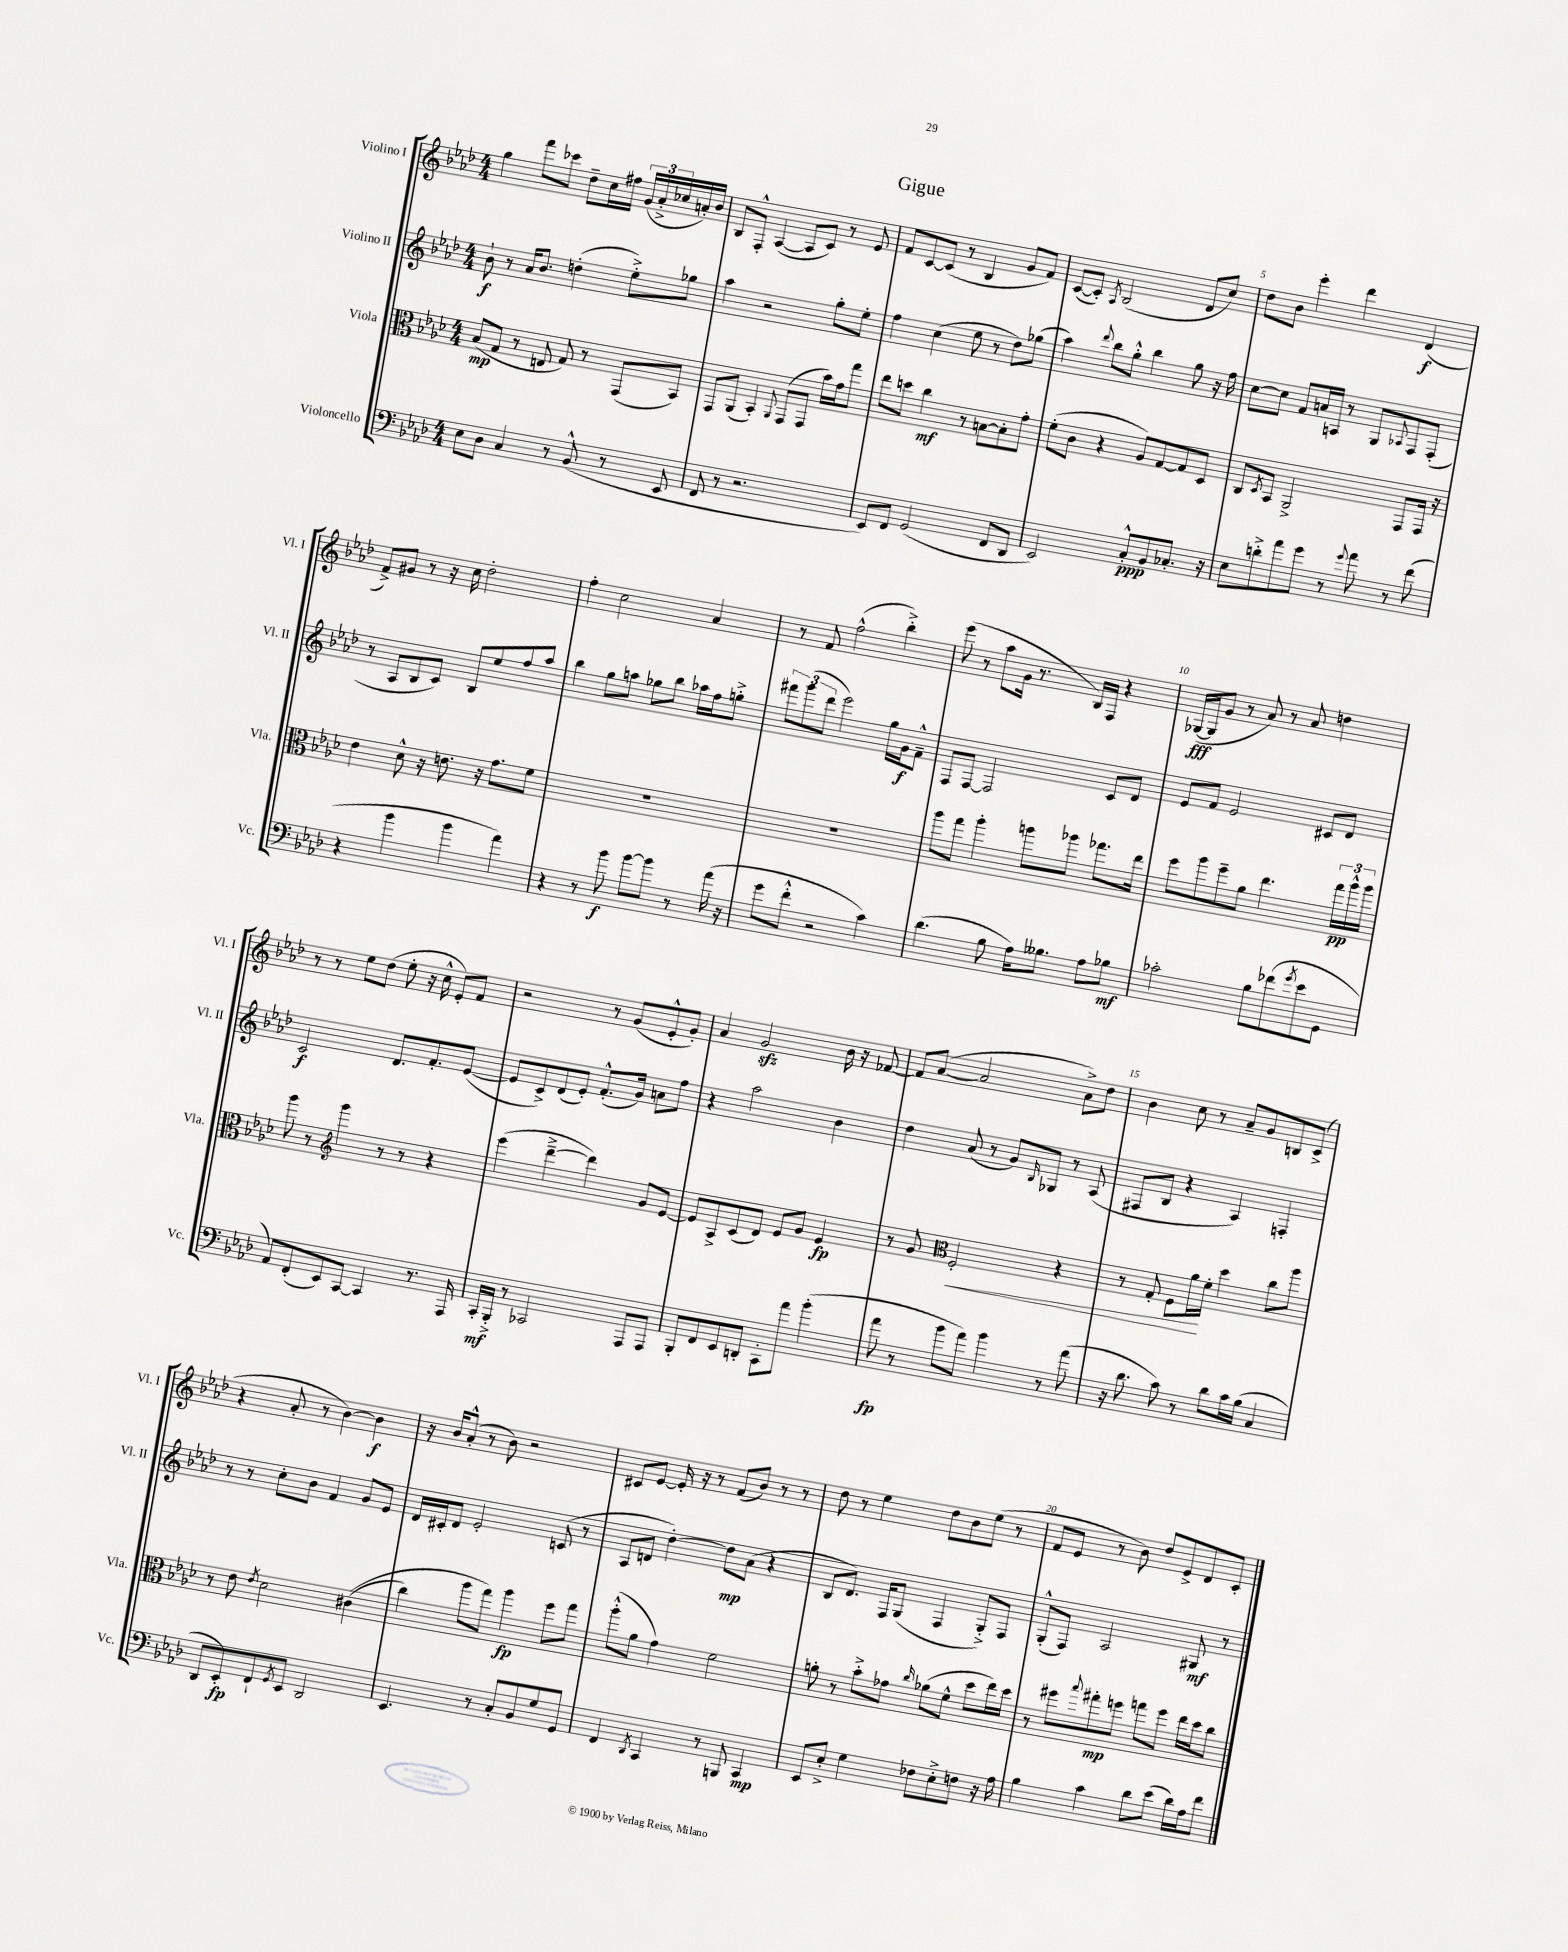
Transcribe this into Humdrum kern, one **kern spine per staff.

**kern	**dynam	**kern	**dynam	**kern	**dynam	**kern	**dynam
*part4	*part4	*part3	*part3	*part2	*part2	*part1	*part1
*staff4	*staff4	*staff3	*staff3	*staff2	*staff2	*staff1	*staff1
*I"Violoncello	*	*I"Viola	*	*I"Violino II	*	*I"Violino I	*
*I'Vc.	*	*I'Vla.	*	*I'Vl. II	*	*I'Vl. I	*
*clefF4	*	*clefC3	*	*clefG2	*	*clefG2	*
*k[b-e-a-d-]	*	*k[b-e-a-d-]	*	*k[b-e-a-d-]	*	*k[b-e-a-d-]	*
*M4/4	*	*M4/4	*	*M4/4	*	*M4/4	*
=1	=1	=1	=1	=1	=1	=1	=1
8E-\L	.	(8B-/L	mp	8b-`\	f	4gg\	.
8D-\J	.	8G/J	.	8r	.	.	.
4C/	.	8r	.	16a-/KL	.	8fff\L	.
.	.	.	.	8.b-/J	.	.	.
.	.	8En/	.	.	.	8ccc-X\J	.
8r	.	8G/)	.	(4ddn'\	.	8dd-~\L	.
(8BB-^^/	.	8r	.	.	.	16cc\L	.
.	.	.	.	.	.	16ff#X\JJ	.
8r	.	(8GG/L	.	8ee-'^\L)	.	(24g/LL	.
.	.	.	.	.	.	24a-'^/	.
.	.	.	.	.	.	24cc-X/	.
8EE-/	.	8BB-/J)	.	8gg-X\J	.	16an'/)	.
.	.	.	.	.	.	16b-/JJ	.
=2	=2	=2	=2	=2	=2	=2	=2
8FF/	.	8GG/L	.	4aa-\	.	8B-/L	.
8r	.	(8AA-/J	.	.	.	8F'^^/J	.
2.r	.	4BB-'/)	.	2r	.	([4A-/	.
.	.	8qqAA-/	.	.	.	.	.
.	.	(8GG/L	.	.	.	8A-/L]	.
.	.	8GG/J	.	.	.	8c/J)	.
.	.	16b-\LL)	.	8gg'\L	.	8r	.
.	.	16g\J	.	.	.	.	.
.	.	8gg\J	.	8ee-'\J	.	8e-/	.
=3	=3	=3	=3	=3	=3	=3	=3
8EE-/L)	.	8ee-\L	.	4ff\	.	8f/L	.
8FF/J	.	8ddn\J	.	.	.	[8c/	.
(2GG/	.	4cc\	mf	(4cc\	.	(8c/J]	.
.	.	.	.	.	.	8r	.
.	.	8r	.	8ee-\	.	4B-/	.
.	.	[8Bn\L	.	8r	.	.	.
8FF/L	.	8B'\]	.	8dd-\L)	.	8g/L	.
8DD-/J	.	8g'\J	.	(8gg-X\J	.	8f/J)	.
=4	=4	=4	=4	=4	=4	=4	=4
2EE-/)	.	(8f'\L	.	4aa-\)	.	([8c/L	.
.	.	8c\J	.	.	.	8c'/J])	.
.	.	.	.	8qqddd-/	.	8qA-/	.
.	.	4r	.	8bb-\L	.	(2B-/	.
.	.	.	.	8gg'^^\J	.	.	.
8C'^^/L	ppp	8A-/L)	.	4bb-\	.	.	.
8BB-/	.	[8G/	.	.	.	.	.
8.C-X'/J	.	8G/]	.	8gg\	.	8d-/L	.
.	.	8D-/J	.	16r	.	8cc/J)	.
16r	.	.	.	16ff\	.	.	.
=5	=5	=5	=5	=5	=5	=5	=5
8E-\L	.	8C/L	.	[8cc\L	.	8dd-\L	.
.	.	8qD-/	.	.	.	.	.
8dn'^\	.	8BB-/J	.	8cc\J]	.	8b-\J	.
8a-\	.	2AA-^/	.	8f/L	.	4eee-'\	.
8g\J	.	.	.	16an/L	.	.	.
.	.	.	.	16An/JJ	.	.	.
8r	.	.	.	8r	.	4ddd-\	.
8qqg/	.	.	.	.	.	.	.
8a-\	.	.	.	8G/L	.	.	.
.	.	.	.	8qqA-X/	.	.	.
8r	.	8GG/L	.	8F/	.	(4d-/	f
(8f\	.	16GG/Jk	.	(8F'/J	.	.	.
.	.	16r	.	.	.	.	.
!!LO:LB:g=z
=6	=6	=6	=6	=6	=6	=6	=6
4r	.	4e-\	.	8r	.	8f^/L)	.
.	.	.	.	8A-/L	.	8g#X/J	.
4b-\	.	8d-^^\	.	8B-/	.	8r	.
.	.	16r	.	8c/J)	.	16r	.
.	.	8.en\	.	.	.	16cc\	.
4b-\	.	.	.	8B-/L	.	2dd-'\	.
.	.	16r	.	8ee-/	.	.	.
.	.	8.g\L	.	.	.	.	.
4a-\)	.	.	.	8ff/	.	.	.
.	.	8f\J	.	8aa-/J	.	.	.
=7	=7	=7	=7	=7	=7	=7	=7
4r	.	1r	.	4bb-\	.	4ff'\	.
8r	.	.	.	8gg\L	.	2cc\	.
8b-\	f	.	.	8aan\J	.	.	.
[8b-\L	.	.	.	8gg-X\L	.	.	.
8b-\J]	.	.	.	8bb-\J	.	.	.
8r	.	.	.	16aa-X\LL	.	4a-/	.
.	.	.	.	16ff\J	.	.	.
(16a-\	.	.	.	8ggn'^\J	.	.	.
16r	.	.	.	.	.	.	.
=8	=8	=8	=8	=8	=8	=8	=8
8g\L	.	1r	.	12fff#X\L	.	8r	.
.	.	.	.	(12ggg\	.	.	.
8f'^^\J	.	.	.	.	.	8f/	.
.	.	.	.	12ddd-\J	.	.	.
2r	.	.	.	2eee-\)	.	(2ff^^\	.
4c\)	.	.	.	16gg\LL	.	4bb-'^\)	.
.	.	.	.	16g\J	f	.	.
.	.	.	.	8f~^^\J	.	.	.
=9	=9	=9	=9	=9	=9	=9	=9
(4.d-\	.	8aa-\L	.	8F/L	.	(8eee-\	.
.	.	8gg\J	.	[8F/J	.	8r	.
.	.	4aa-'\	.	2F/]	.	8aa-\L	.
8B-\	.	.	.	.	.	16g\Jk	.
.	.	.	.	.	.	8.r	.
16A-\KL)	.	8aan\L	.	.	.	.	.
8.B--X\J	.	.	.	.	.	.	.
.	.	8aa-X\J	.	.	.	16B-/LL)	.
.	.	.	.	.	.	16F/JJ	.
8A-\L	.	8.gg-X\L	.	8c/L	.	4r	.
8B-X\J	mf	.	.	8d-/J	.	.	.
.	.	16ee-\Jk	.	.	.	.	.
=10	=10	=10	=10	=10	=10	=10	=10
2c-X'\	.	8ff\L	.	8e-/L	.	([16G-X/LL	fff
.	.	.	.	.	.	16G-/J]	.
.	.	8aa-\	.	8f/J	.	8g/J	.
.	.	8ff~\	.	2e-/	.	8r	.
.	.	8a-\J	.	.	.	8a-/)	.
8B-\L	.	4.ee-\	.	.	.	8r	.
(8f-X\	.	.	.	.	.	8a-/	.
8qg/	.	.	.	.	.	.	.
8e-\	.	.	.	8c#X/L	.	4ddn\	.
8GG\J	.	24gg\LL	pp	8d-/J	.	.	.
.	.	24aa-^^\	.	.	.	.	.
.	.	24aa-\JJ	.	.	.	.	.
!!LO:LB:g=z
=11	=11	=11	=11	=11	=11	=11	=11
8AA-/L)	.	8aa-\	.	2c/	f	8r	.
(8FF'/	.	8r	.	.	.	8r	.
*	*	*clefG2	*	*	*	*	*
8EE-/)	.	4ggg\	.	.	.	8ee-\L	.
[8CC/J	.	.	.	.	.	(8dd-\J	.
4CC/]	.	8r	.	8.d-/L	.	8ee-'\	.
.	.	8r	.	.	.	16r	.
.	.	.	.	8.f'/	.	16cc^^\	.
8.r	.	4r	.	.	.	8e-'/L)	.
.	.	.	.	([8e-/J	.	8f/J	.
16AAA-/	.	.	.	.	.	.	.
=12	=12	=12	=12	=12	=12	=12	=12
16CC'/LL	mf	(4eee-\	.	8e-/L]	.	2r	.
16BBB-'^/JJ	.	.	.	.	.	.	.
8r	.	.	.	8c^/)	.	.	.
2CC-X/	.	[4ddd-~^\	.	(8d-/	.	.	.
.	.	.	.	8e-'/J)	.	.	.
.	.	4ddd-\])	.	(8.f'^^/L	.	8r	.
.	.	.	.	.	.	(8g/L	.
.	.	.	.	16g/Jk)	.	.	.
8AAA-/L	.	8g/L	.	8an\L	.	8e-'^^/	.
8AAA-/J	.	[8e-/J	.	8ff\J	.	8g'/J)	.
=13	=13	=13	=13	=13	=13	=13	=13
8BBB-'/L	.	8e-/L]	.	4r	.	4a-/	.
8FF/	.	8A-^/	.	.	.	.	.
8EE-/	.	(8c/	.	2aa-\	.	2gzz/	.
8DDn'/J	.	8d-/J)	.	.	.	.	.
8CC'\L	.	8e-/L	.	.	.	.	.
8a-\J	.	8g/J	.	.	.	.	.
(4b-'\	.	4e-/	fp	4b-\	.	16b-\	.
.	.	.	.	.	.	16r	.
.	.	.	.	.	.	[8f-X/	.
=14	=14	=14	=14	=14	=14	=14	=14
8a-\	fp	8r	.	4dd-\	.	8f-/L]	.
8r	.	8g/	.	.	.	([8a-/J	.
*	*	*clefC3	*	*	*	*	*
!	!	!	!LO:HP:b	!	!	!	!
8b-\L	.	2F'/	<	(8a-/	.	2a-/]	.
8a-\J)	.	.	.	8r	.	.	.
4b-\	.	.	.	8g/L)	.	.	.
.	.	.	.	16qqB-/	.	.	.
.	.	.	.	8G-X/J	.	.	.
8r	.	4r	.	8r	.	8a-^\L)	.
(8a-\	.	.	.	(8A-/	.	8dd-\J	.
=15	=15	=15	=15	=15	=15	=15	=15
16r	.	8r	.	8F#X/L	.	4b-\	.
8.d-\	.	.	.	.	.	.	.
.	.	8G'/	.	8B-/J	.	.	.
8c\)	.	8F\L	.	4r	.	8cc\	.
8r	.	16a-\L	.	.	.	8r	.
.	.	16f'\JJ	[	.	.	.	.
8d-\L	.	4dd-\	.	4A-/)	.	8a-~/L	.
16c\L	.	.	.	.	.	8g/	.
(16B-\JJ	.	.	.	.	.	.	.
4C/	.	8cc\L	.	4Fn'/	.	8Bn/	.
.	.	8aa-\J	.	.	.	(8c^/J	.
!!LO:LB:g=z
=16	=16	=16	=16	=16	=16	=16	=16
8DD-/L	.	8r	.	8r	.	4r	.
8EE-'/)	fp	8e-\	.	8r	.	.	.
.	.	8qe-/	.	.	.	.	.
8FF`/	.	2d-\	.	8cc'\L	.	8a-'/	.
8qGG/	.	.	.	.	.	.	.
8EE-/J	.	.	.	8b-\J	.	8r	.
2DD-/	.	.	.	4f/	.	[4b-\)	.
.	.	((4c#X\	.	8g/L	.	4b-\]	f
.	.	.	.	8e-/J	.	.	.
=17	=17	=17	=17	=17	=17	=17	=17
4.EE-/	.	4cc\)	.	16d-/LL	.	16r	.
.	.	.	.	16c#X'/J	.	16b-/KL	.
.	.	.	.	8d-/J	.	(8a-'^^/J	.
.	.	8aa-\L	.	2e-'/	.	8r	.
8r	.	8gg\J)	.	.	.	8b-\)	.
8C'/L	.	4aa-\	fp	.	.	2r	.
8BB-/	.	.	.	.	.	.	.
8G/	.	8ff\L	.	(8cn/	.	.	.
8GG/J	.	8gg\J	.	8r	.	.	.
=18	=18	=18	=18	=18	=18	=18	=18
4FF/	.	(8aa-'^^\L	.	8A-/L	.	8c#X/L	.
.	.	8a-\J	.	8dn/J	.	[8e-/J	.
8qDD-/	.	.	.	.	.	.	.
4CC/	.	4g\)	.	[4dd-'\)	.	16e-'/]	.
.	.	.	.	.	.	16r	.
.	.	.	.	.	.	8r	.
8r	.	2f\	.	8dd-\L]	mp	(8f/L	.
8BBBn/	.	.	.	(8a-\J	.	8b-/J)	.
4CC/	mp	.	.	4r	.	8r	.
.	.	.	.	.	.	8r	.
=19	=19	=19	=19	=19	=19	=19	=19
8EE-/L	.	8an'\	.	8B-/L	.	8dd-\	.
8E-'^/J	.	8r	.	8.d-/J)	.	8r	.
4G\	.	8b-'^\L	.	.	.	4ee-\	.
.	.	.	.	16F/KL	.	.	.
.	.	8g-X\J	.	(8G/J	.	.	.
.	.	16qqcc/	.	.	.	.	.
8F-X\L	.	(8a-X\L	.	4F/	.	8dd-\L	.
8E-'^\	.	8f^^\J	.	.	.	8b-\	.
8Fn\J	.	8dd-\L	.	8G'^/L)	.	(8ee-\J	.
16r	.	16ee-\L)	.	8F/J	.	8r	.
16A-\	.	16dd-\JJ	.	.	.	.	.
=20	=20	=20	=20	=20	=20	=20	=20
4B-\	.	8r	.	(8G'^^/L	.	8f/L	.
.	.	8ff#X\L	.	8F/J)	.	8e-/J	.
.	.	8qqbb-/	.	.	.	.	.
4c\	.	8gg#X'\	mp	2A-/	.	8r	.
.	.	8ffn\J	.	.	.	8b-\)	.
8d-\L	.	8ggn\L	.	.	.	8dd-/L	.
(8e-\J	.	8ff\J	.	.	.	8e-^/	.
16d-\LL)	.	16ee-\LL	.	8G#X/	mf	8d-/	.
16A-\J	.	16dd-\J	.	.	.	.	.
8f\J	.	8cc\J	.	8r	.	8c'/J	.
==	==	==	==	==	==	==	==
*-	*-	*-	*-	*-	*-	*-	*-
